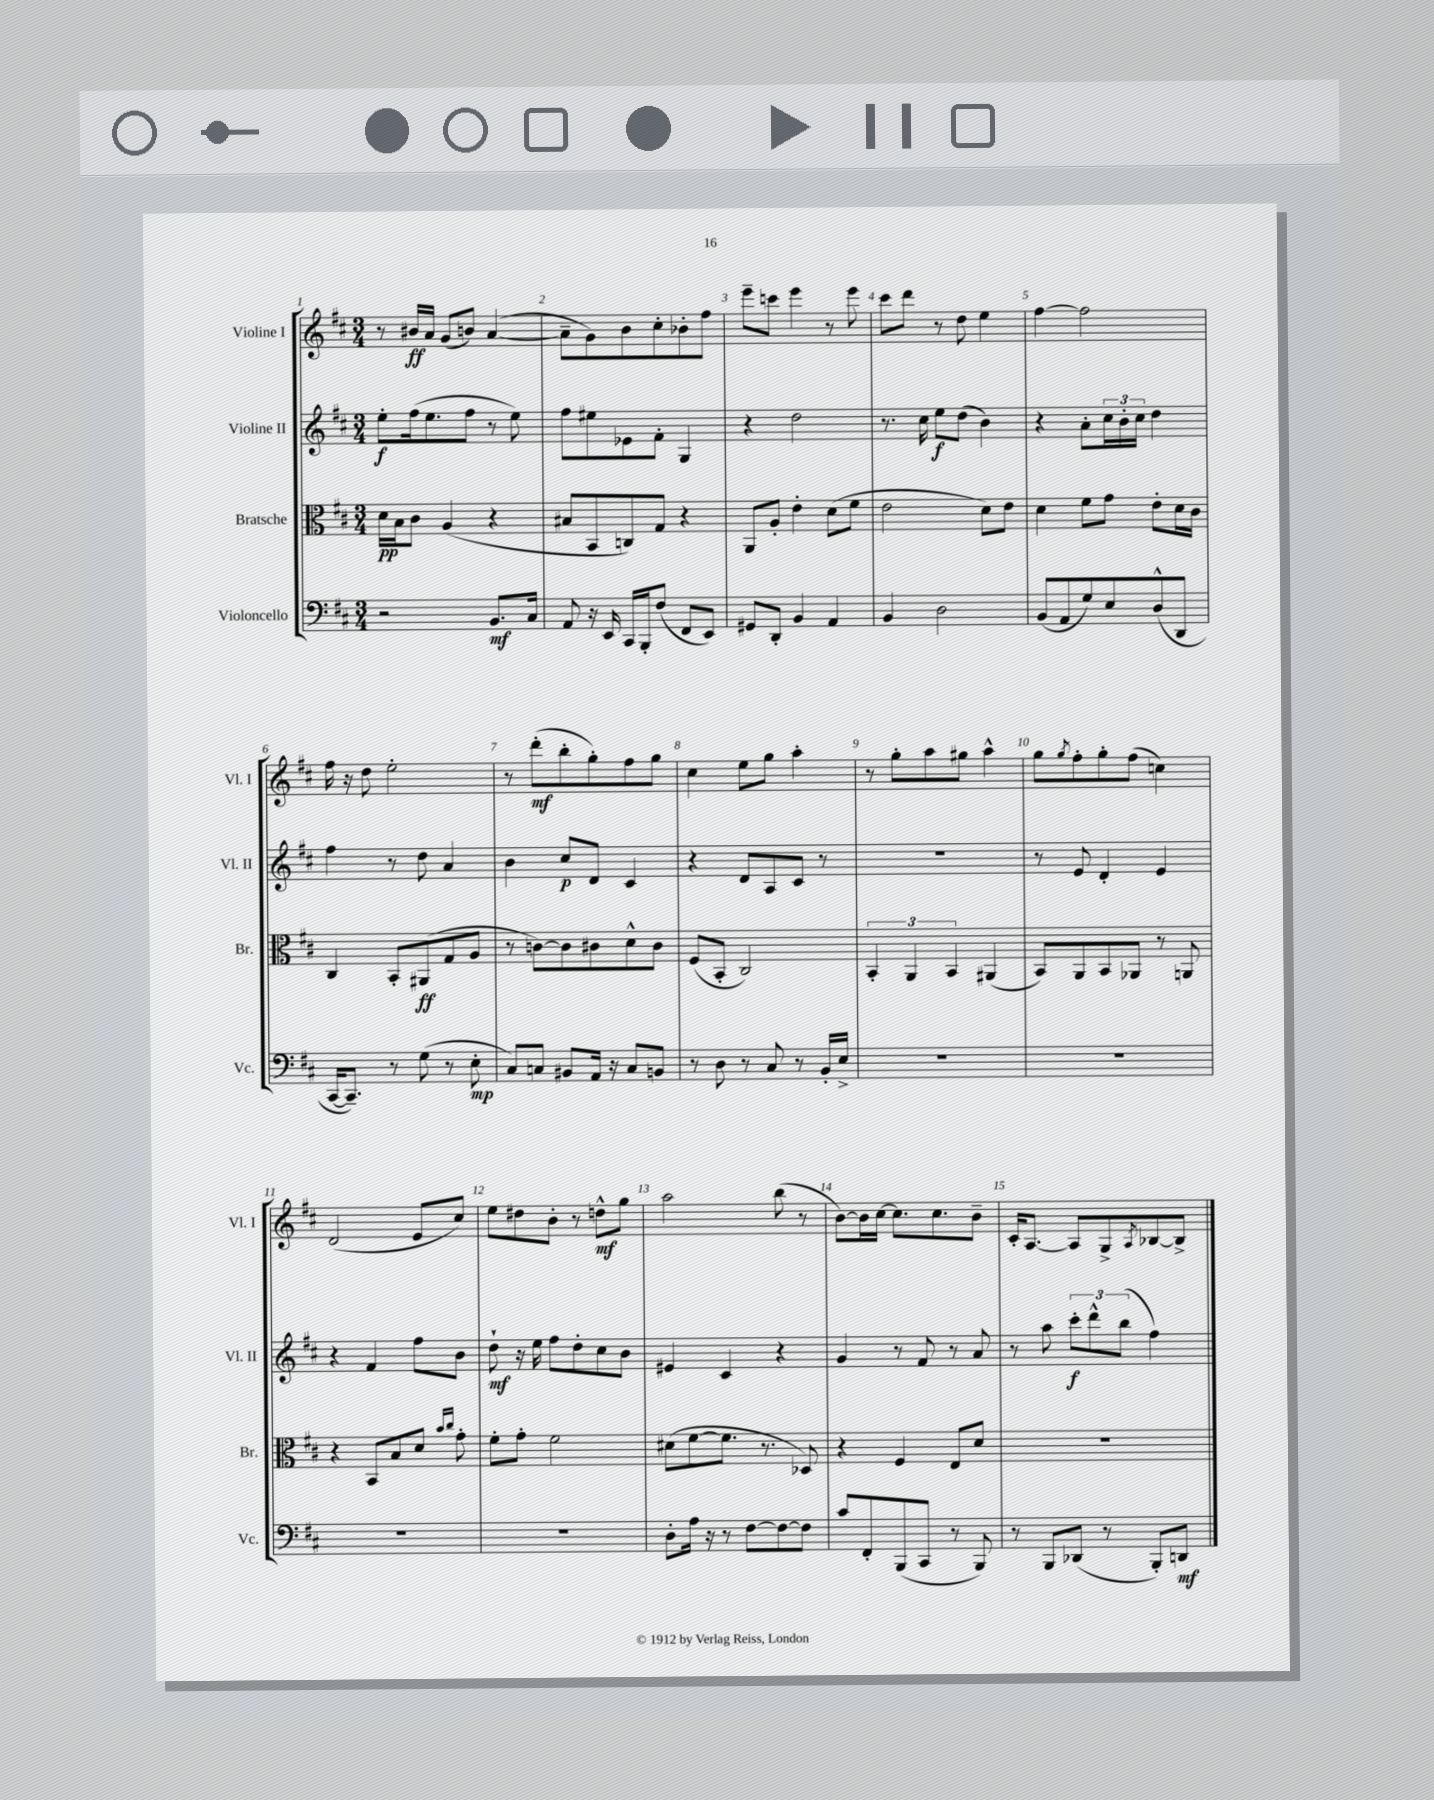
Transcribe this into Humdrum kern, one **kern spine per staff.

**kern	**kern	**kern	**kern
*staff4	*staff3	*staff2	*staff1
*clefF4	*clefC3	*clefG2	*clefG2
*k[f#c#]	*k[f#c#]	*k[f#c#]	*k[f#c#]
*M3/4	*M3/4	*M3/4	*M3/4
2r	16d	8ee'	8r
.	16B	.	.
.	8c#	(16ff#	16b#
.	.	8.ee	16a
.	(4A	.	(8g
.	.	8ff#	8b)
8.BB	4r	8r	([4a
.	.	8ee)	.
16C#	.	.	.
=	=	=	=
8AA	8B#	8ff#	8a~]
16r	8BB	8ee#	8g)
16EE	.	.	.
16CC#	8C)	8e-	8b
16BBB'	.	.	.
(8F#	8G	8f#'	8cc#'
8FF#	4r	4G	8b-'
8EE)	.	.	8ff#
=	=	=	=
8GG#	8AA	4r	8eee~
8DD'	8A'	.	8ccc
4BB	4e'	2dd	4eee
4AA	(8d	.	8r
.	8f#	.	8eee
=	=	=	=
4BB	2e	8.r	8ccc#
.	.	.	8ddd
.	.	16cc#	.
2D	.	8ee	8r
.	.	(8dd	8dd
.	8d)	4b)	4ee
.	8e	.	.
=	=	=	=
(8BB	4d	4r	[4ff#
8AA	.	.	.
8G)	8f#	8a'	2ff#]
8E	8g	24cc#	.
.	.	24b'	.
.	.	24cc#	.
(8D^^	8e'	4dd	.
8DD	16d	.	.
.	16c#	.	.
=	=	=	=
[16CC#	4C#	4ff#	16ff#
8.CC#~])	.	.	16r
.	.	.	8dd
8r	8BB'	8r	2ee'
(8G	(8AA#	8dd	.
8r	8G	4a	.
8E'	8A	.	.
=	=	=	=
8C#)	8r	4b	8r
8C	[8c)	.	(8ddd'
8BB#	8c]	8cc#	8bb'
16AA	8c#	8d	8gg')
16r	.	.	.
8C	8d^^	4c#	8ff#
8BB	8c#	.	8gg
=	=	=	=
8r	(8F#	4r	4cc#
8D	8BB'	.	.
8r	2C#)	8d	8ee
8C#	.	8A	8gg
8r	.	8c#	4aa'
16BB'	.	8r	.
16E^	.	.	.
=	=	=	=
2.r	6BB'	2.r	8r
.	.	.	8gg'
.	6AA	.	.
.	.	.	8aa
.	6BB	.	.
.	.	.	8gg#
.	(4AA#	.	4aa^^
=	=	=	=
2.r	8BB)	8r	8gg
.	.	.	8qgg
.	8AA	8e	8ff#'
.	8BB	4d'	8gg'
.	8AA-	.	(8ff#
.	8r	4e	4cc)
.	8AA	.	.
=	=	=	=
2.r	4r	4r	(2d
.	8BB	4f#	.
.	8B	.	.
.	8d	8ff#	8e
.	16qqb	.	.
.	16qqcc#	.	.
.	8g'	8b	8cc#)
=	=	=	=
2.r	8f#'	8dd`	8ee
.	8g'	16r	8dd#
.	.	16ee	.
.	2f#	8ff#	8b'
.	.	8dd'	8r
.	.	8cc#	8dd^^
.	.	8b	8gg
=	=	=	=
8D'	(8d#	4e#	2aa
16A	[8f#	.	.
16r	.	.	.
8r	8.f#]	4c#	.
[8F#	.	.	.
.	8.r	.	.
8F#_	.	4r	(8bb
8F#]	8D-)	.	8r
=	=	=	=
8c#	4r	4g	[8b)
8FF#'	.	.	16b]
.	.	.	[16cc#
(8BBB	4F#	8r	8.cc#]
8CC#	.	8f#	.
.	.	.	8.cc#
8r	8E	8r	.
8BBB)	8d	8a	8b~
=	=	=	=
8r	2.r	8r	16c#'
.	.	.	[8.A
8BBB	.	8aa	.
(8DD-	.	12ccc#'	8A]
.	.	12ddd^^	.
8r	.	.	8G^
.	.	(12bb	.
.	.	.	8qA
8BBB')	.	4ff#)	[8B-
8DD	.	.	8B-^]
==	==	==	==
*-	*-	*-	*-
